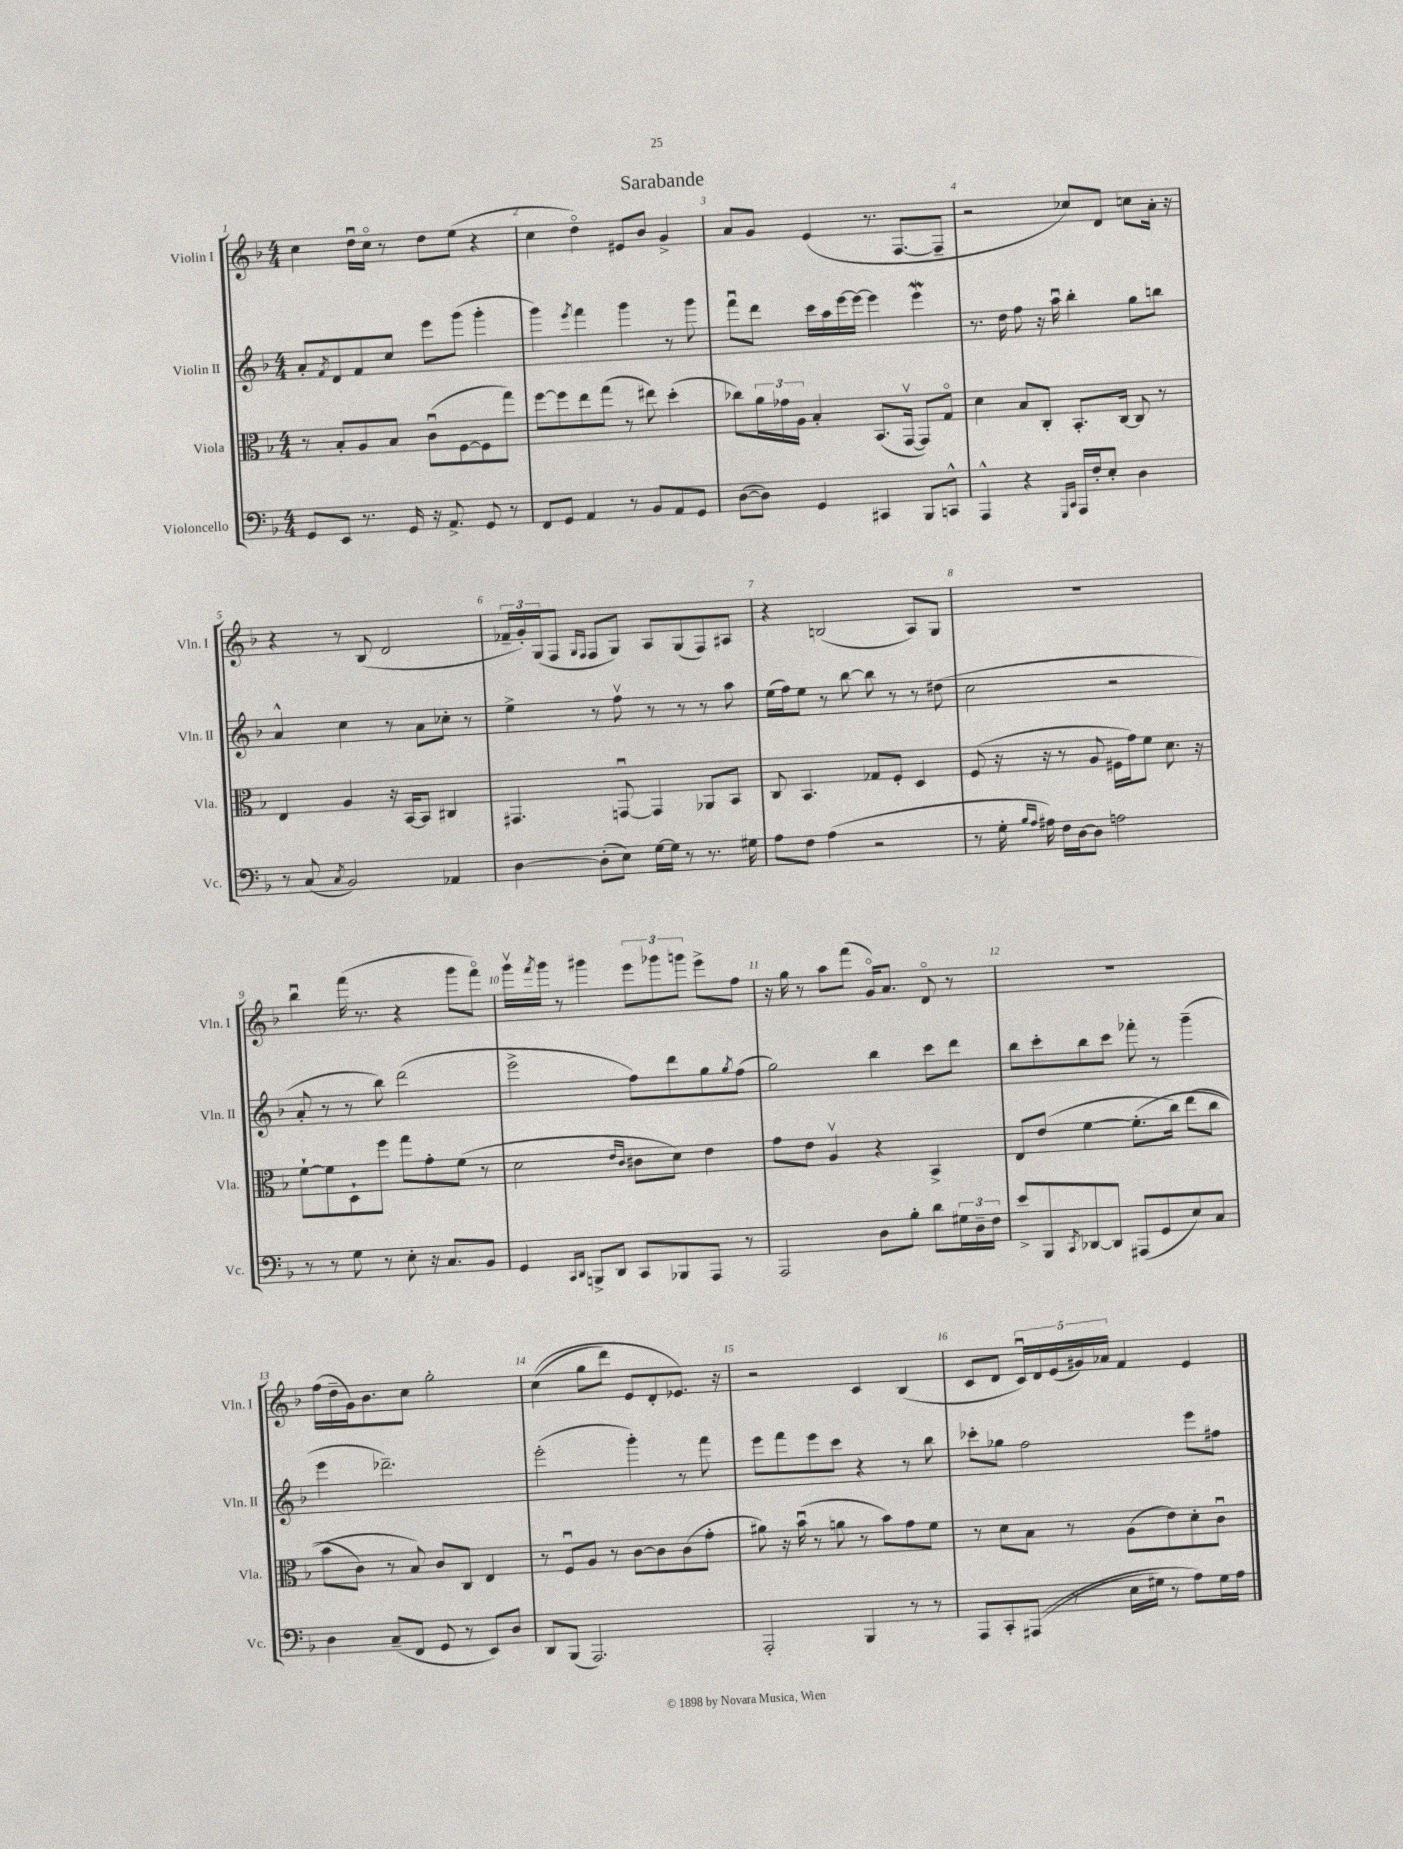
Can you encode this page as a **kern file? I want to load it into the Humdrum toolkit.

**kern	**kern	**kern	**kern
*staff4	*staff3	*staff2	*staff1
*clefF4	*clefC3	*clefG2	*clefG2
*k[b-]	*k[b-]	*k[b-]	*k[b-]
*M4/4	*M4/4	*M4/4	*M4/4
8GG/L	8r	8a'/L	4cc\
.	.	8qf/	.
8EE/J	8B-'/L	8d/	.
8.r	8A/	8f/	16ddu\LL
.	.	.	16cco\JJ
.	8B-/J	8cc/J	8r
16GG/	.	.	.
16r	(8cu\L	8eee\L	8dd\L
8.AA^/	.	.	.
.	[8F\	(8ggg\J	(8ee\J
8GG/	8F\]	4ggg'\	4r
8r	8gg\J)	.	.
=	=	=	=
8FF/L	[8ff\L	4ggg\)	4cc\
8GG/J	8ff\]	.	.
.	.	8qeee/	.
4AA/	8ee\	4fff\	4ddo\)
.	(8gg\J	.	.
8r	8r	4ggg\	8e#/L
8BB-/L	8ee#\)	.	8b-/J
8AA/	(4dd'\	8r	4g^/
8GG/J	.	8ggg\	.
=	=	=	=
([8D\L	8cc-\L)	8fffu\L	8a/L
8D\]J)	24a\L	8ddd\J	8g/J
.	24g-\	.	.
.	24A\JJ	.	.
4GG/	4B-'/	16ccc\LL	(4e/
.	.	16aa\	.
.	.	[16eee\	.
.	.	16eee\_JJ	.
4CC#/	(8.BB-/L	4eee\]	8.r
.	[16GGv/Jk	.	[8.F/L
8BBB-/L	8GG/]L)	4eee\	.
8CC^^/J	8Go/J	.	8F~/]J
=	=	=	=
4AAA^^/	4d\	8.r	2r
.	.	16dd\	.
4r	8B-/L	8ff\	.
.	8C'/J	16r	.
.	.	16aau\	.
16qqGGG/LL	.	.	.
16qqCC/JJ	.	.	.
16AAA/LL	8.BB-'/L	4bb-'\	8cc-/L)
16F'/J	.	.	.
8E'/J	.	.	8d/J
.	[16C/Jk	.	.
4D\	8C/]	8gg\L	8cc\L
.	8r	8bb\J	16a'\Jk
.	.	.	16r
=	=	=	=
8r	4E/	4a^^/	4r
(8C/	.	.	.
8qC/	.	.	.
2BB-/)	4A/	4cc\	8r
.	.	.	(8B-/
.	16r	8r	2d/
.	[16BB-/LK	.	.
.	8BB-/]J	8a\L	.
4AA-/	4C#/	8cc-'\J	.
.	.	8r	.
=	=	=	=
[4D\	4.GG#/	4ee^\	24f-~/LL
.	.	.	24g'/)
.	.	.	(24G/J
.	.	.	8F/J
.	.	.	16qqG/LL
.	.	.	16qqF/JJ
(8D'\]L	.	8r	8F/L
8E\J)	[8GGu/	8ffv\	8G/J)
[16G\LL	4GG/]	8r	8A/L
16G\]JJ	.	.	.
8r	.	8r	(8G/
8.r	8AA-/L	8r	8F/)
.	8BB-/J	8aa\	8A#/J
16G#\	.	.	.
=	=	=	=
8A\L	8C/	(16ee\LL	4r
.	.	16ff\J)	.
8F\J	4.BB-/	8ee\J	.
(4A\	.	8r	(2B/
.	.	[8bb-\	.
2r	8G-/L	8bb-\]	.
.	8F'/J	8r	.
.	4D/	8r	8A/L)
.	.	(8dd#\	8G/J
=	=	=	=
8r	(8F/	2cc\	1r
16G'\	16r	.	.
16qqB-/LL	.	.	.
16qqA/JJ	.	.	.
16A#\)	16r	.	.
16F\LL	8r	.	.
[16D\J	.	.	.
8D\]J	8A/	.	.
2A\	16F#\LL	2r	.
.	16g\J)	.	.
.	8f\J	.	.
.	8.d\	.	.
.	16r	.	.
=	=	=	=
8r	[8f`\L	8a'/	4bb-u\
8r	8f\]	8r	.
8G\	8D`\	8r	(16fff\
.	.	.	8.r
8r	8ff\J	8bb-\)	.
8E'\	8gg\L	(2ddd\	4r
16r	8g'\	.	.
8.C/L	.	.	.
.	(8f\J	.	8ggg\L
8BB-/J	8r	.	8fffo\J)
=	=	=	=
4GG/	2d\	2eee^\	16gggv\LL
.	.	.	8qfff/
.	.	.	16ggg\JJ
.	.	.	8r
16qqCC/LL	.	.	.
16qqDD/JJ	.	.	.
8BBB^/L	.	.	4ggg#\
8DD/J	.	.	.
.	16qqe/LL	.	.
.	16qqc/JJ	.	.
8CC/L	8c#\L	8ff\L)	12eee\L
.	.	.	12ggg-\
8BBB-/	8d\J)	8ddd\	.
.	.	.	12ggg\J
8AAA/J	4e\	8gg\	8eee^\L
.	.	8qgg/	.
8r	.	(8ff\J	8ff\J
=	=	=	=
2AAA/	8g\L	2gg\)	16r
.	.	.	16gg\
.	8e\J	.	8r
.	4Av/	.	8aa\L
.	.	.	(8fff\J
8D\L	4r	4bb-\	16go/LK)
.	.	.	8.a/J
8B-'\J	.	.	.
8d\L	4BB-^/	8ccc\L	8do/
24G#\L	.	8ddd\J	8r
24D~\	.	.	.
24F\JJ	.	.	.
=	=	=	=
8e^/L	8E/L	8bb-\L	1r
8BBB-/	(8e/J	8ccc'\	.
8qCC/	.	.	.
[8DD-/	[4f\	8bb-\	.
8DD-/]J	.	8ccc\J	.
(8AAA#/L	&(8.f'\]L	8fff-'\	.
8GG/	.	8r	.
.	16cc\Jk)	.	.
8E/)	(8ee\L	(4ggg~\	.
8C/J	8cc\J	.	.
=	=	=	=
4D\	8b-\L	4eee\	(16ff\LL
.	.	.	16dd~\
.	8c\J)	.	16g\J)
.	.	.	8.b-\
(8C~/L	8r	2.ddd-~\)	.
8FF/J	8B-/&)	.	8cc\J
8GG/	8c/L	.	2gg'\
8r	8C/J	.	.
8EE/L)	4E/	.	.
8D/J	.	.	.
=	=	=	=
8DD/L	8r	(2eee'\	&((4cc\
(8BBB-/J	8Fu/L	.	.
2.AAA/)	8A/J	.	8gg\L
.	8r	.	8ddd\J)
.	[8c\L	4ggg'\)	8e/L
.	8c\]	.	8d'/
.	(8c\	8r	8.e-/J&)
.	8g'\J	8fff\	.
.	.	.	16r
=	=	=	=
2AAA'/	8a#\)	8eee\L	2r
.	16r	8fff\	.
.	(16b-u\	.	.
.	8r	8eee\	.
.	8a\	8ccc\J	.
4BBB-/	8r	4r	4c/
.	8b-\L)	.	.
8r	8g\	8r	(4B-/
8r	8f\J	8bb-\	.
=	=	=	=
8AAA/L	8r	8ccc-'\L	8c/L
8CC'/	8d\L	8gg-\J	8d/J
&((8AAA#/J	8B-\J	2ff\	20cu/LL)
.	.	.	20d/
.	.	.	(20e/
8r	8r	.	.
.	.	.	20g#/)
.	.	.	20a-/JJ
16E\LL	(8A\L	.	4f/
16G#\JJ)	.	.	.
8r	8e\)	.	.
8A\L&)	8d'\	8eee\L	4e/
16G#\L	8cu\J	8ff#\J	.
16A\JJ	.	.	.
==	==	==	==
*-	*-	*-	*-
